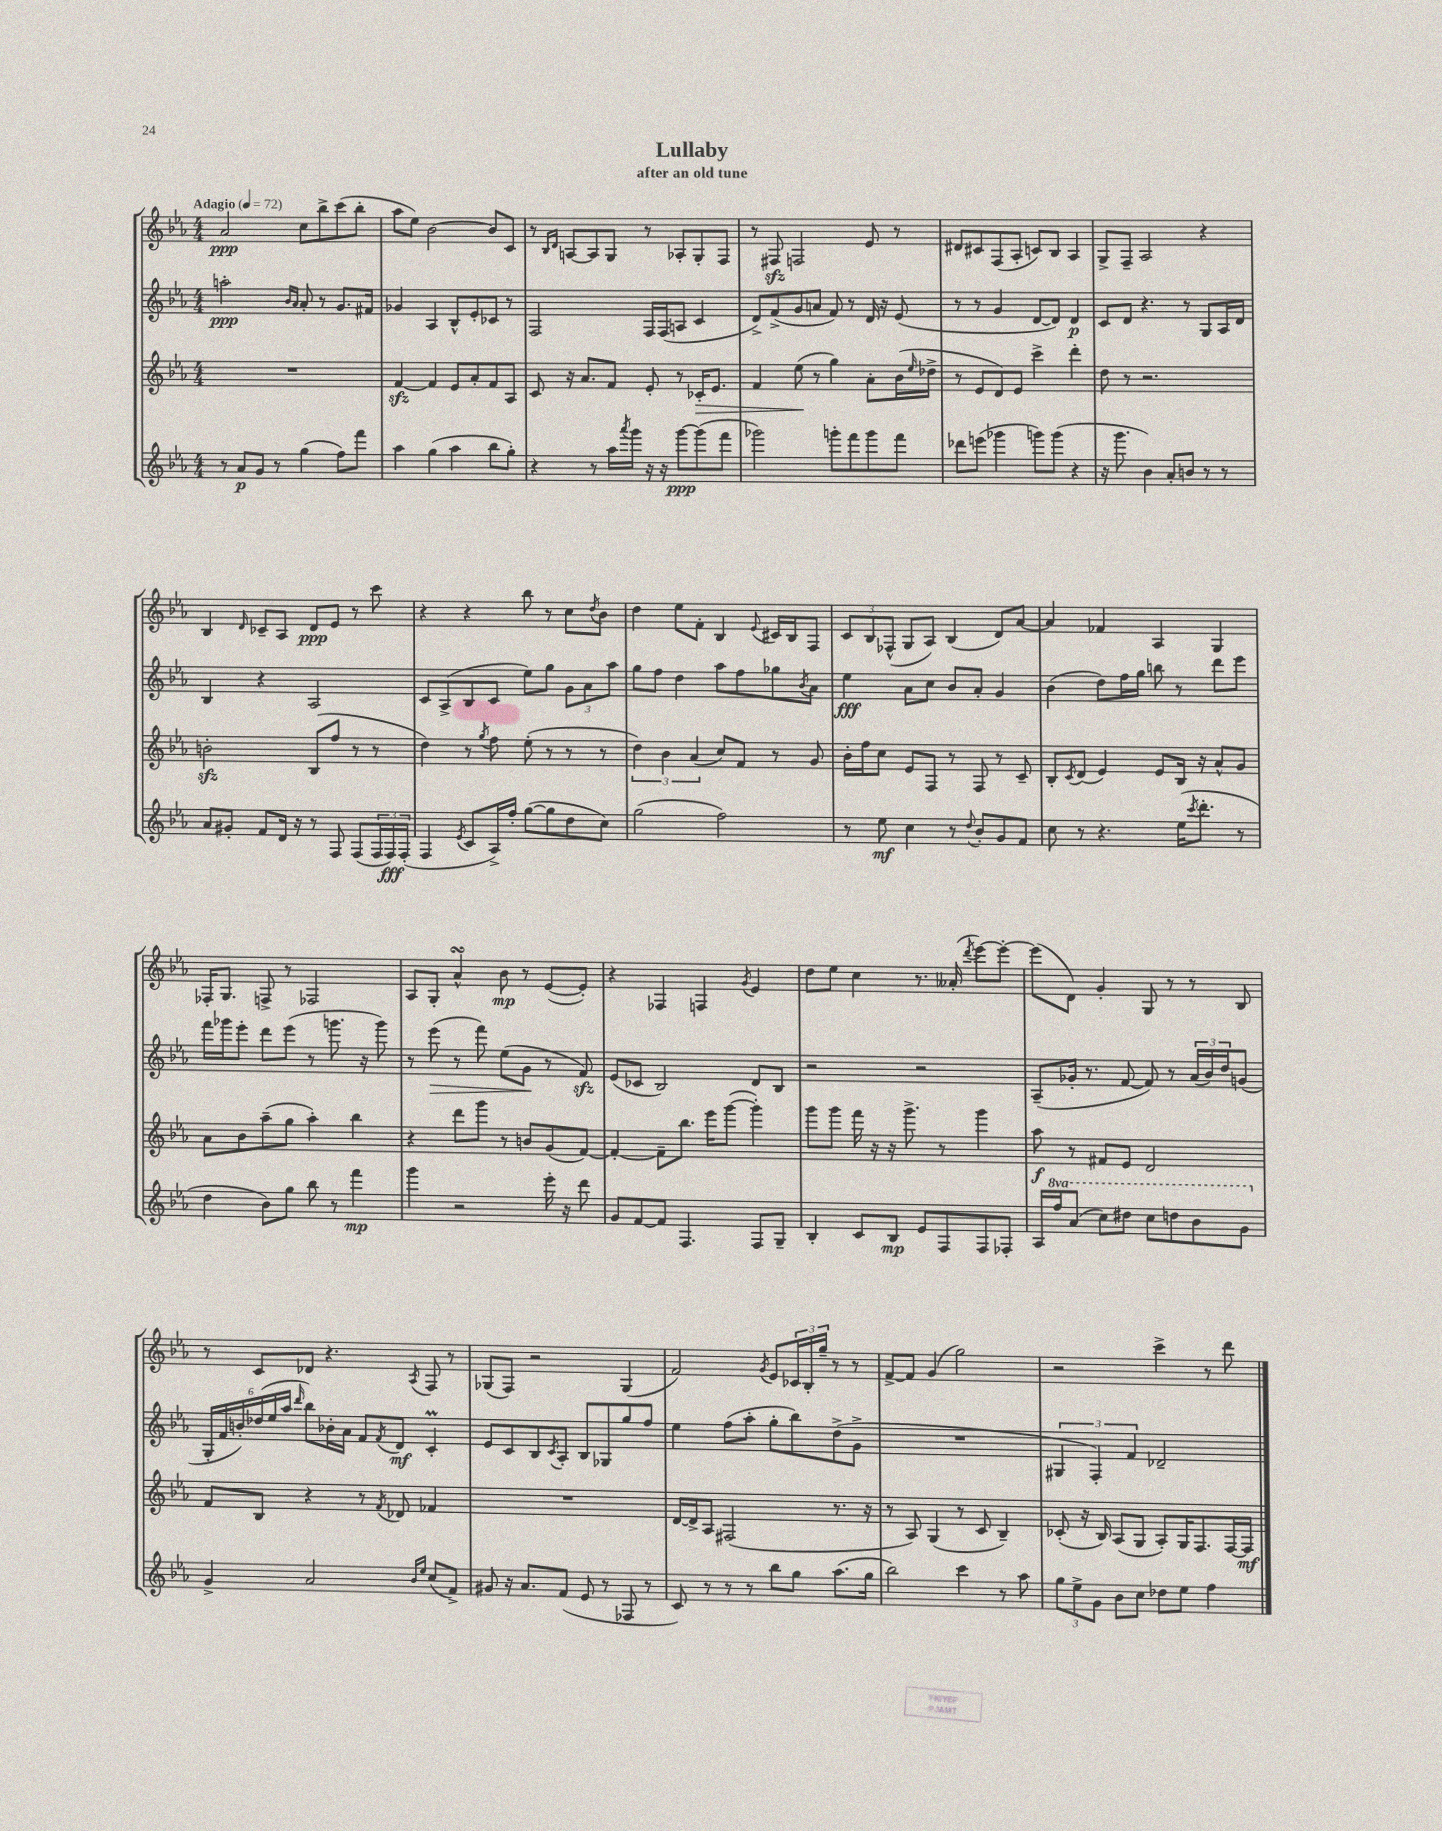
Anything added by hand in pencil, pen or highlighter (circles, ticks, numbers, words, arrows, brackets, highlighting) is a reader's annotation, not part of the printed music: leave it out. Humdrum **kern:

**kern	**dynam	**kern	**dynam	**kern	**dynam	**kern	**dynam
*part4	*part4	*part3	*part3	*part2	*part2	*part1	*part1
*staff4	*staff4	*staff3	*staff3	*staff2	*staff2	*staff1	*staff1
*clefG2	*	*clefG2	*	*clefG2	*	*clefG2	*
*k[b-e-a-]	*	*k[b-e-a-]	*	*k[b-e-a-]	*	*k[b-e-a-]	*
*M4/4	*	*M4/4	*	*M4/4	*	*M4/4	*
*MM72	*	*MM72	*	*MM72	*	*MM72	*
=1	=1	=1	=1	=1	=1	=1	=1
!	!	!	!	!	!	!LO:TX:a:B:t=Adagio	!
8r	.	1r	.	2aan'\	ppp	2a-/	ppp
8a-/L	p	.	.	.	.	.	.
8g/J	.	.	.	.	.	.	.
8r	.	.	.	.	.	.	.
.	.	.	.	16qqb-/LL	.	.	.
.	.	.	.	16qqa-/JJ	.	.	.
(4gg\	.	.	.	8a-'/	.	8cc\L	.
.	.	.	.	8r	.	8bb-^\	.
8ff\L)	.	.	.	8.g/L	.	(8ccc\	.
8fff\J	.	.	.	.	.	8bb-'\J	.
.	.	.	.	16f#X/Jk	.	.	.
=2	=2	=2	=2	=2	=2	=2	=2
4aa-\	.	[4fzz/	.	4g-X/	.	8aa-\L	.
.	.	.	.	.	.	8ee-\J)	.
(4gg\	.	4f/]	.	4A-/	.	[2b-\	.
4aa-\	.	8e-/L	.	8B-^^/L	.	.	.
.	.	8a-'/	.	8e-'/	.	.	.
8bb-\L	.	8f/	.	8c-X/J	.	8b-/L]	.
8gg'\J)	.	8A-/J	.	8r	.	8c/J	.
=3	=3	=3	=3	=3	=3	=3	=3
4r	.	8c/	.	2F/	.	8r	.
.	.	.	.	.	.	16qqB-/LL	.
.	.	.	.	.	.	16qqd/JJ	.
.	.	16r	.	.	.	[8An/L	.
.	.	8.a-/L	.	.	.	.	.
8r	.	.	.	.	.	8A/]	.
16aa-\LL	.	8f/J	.	.	.	8G/J	.
8qaaa-/	.	.	.	.	.	.	.
16ggg\JJ	.	.	.	.	.	.	.
16r	.	8e-'/	.	16F/LL	.	8r	.
16r	.	.	.	(16F/J	.	.	.
[8ggg\L	ppp	8r	.	8An/J	.	8A-X'/L	.
!	!	!	!LO:HP:b	!	!	!	!
(8ggg\]	.	16c-X'/KL	>	4c/	.	8G'/	.
.	.	8.e-/J	.	.	.	.	.
8fff\J	.	.	.	.	.	8F/J	.
=4	=4	=4	=4	=4	=4	=4	=4
2ggg-X\)	.	4f/	.	8d^/L)	.	8r	.
.	.	.	.	(8f^/	.	8F#Xzz/	.
.	.	(8ee-\	.	8g/	.	2Fn/	.
.	.	8r	]	8an/J	.	.	.
8gggn'\L	.	4gg\)	.	8f/)	.	.	.
8fff\	.	.	.	8r	.	.	.
8ggg\	.	8a-'\L	.	16d/	.	8e-/	.
.	.	.	.	16r	.	.	.
8fff\J	.	(16b-\L	.	(8e-/	.	8r	.
.	.	16qqee-/	.	.	.	.	.
.	.	16dd-X^\JJ	.	.	.	.	.
=5	=5	=5	=5	=5	=5	=5	=5
8ddd-X\L	.	8r	.	8r	.	8d#X/L	.
(8eeen\J	.	8e-/L	.	8r	.	8c#X/	.
4ggg-X\	.	8d/)	.	4g/	.	(8F/	.
.	.	8e-/J	.	.	.	8A-'/J	.
8gggn\L)	.	4ccc^\	.	[8d/L	.	8cn/L)	.
(8ggg\J	.	.	.	8d/J])	.	8B-/J	.
4r	.	4ddd'\	.	4d/	p	4A-/	.
=6	=6	=6	=6	=6	=6	=6	=6
16r	.	8dd\	.	8c/L	.	8G^/L	.
8.ggg\	.	.	.	.	.	.	.
.	.	8r	.	8d/J	.	8F~/J	.
4b-\)	.	2.r	.	4.r	.	2A-/	.
8a-'/L	.	.	.	.	.	.	.
8bn/J	.	.	.	8r	.	.	.
8r	.	.	.	8G/L	.	4r	.
8r	.	.	.	16A-/L	.	.	.
.	.	.	.	16d/JJ	.	.	.
!!LO:LB:g=z
=7	=7	=7	=7	=7	=7	=7	=7
8a-/L	.	2bnzz'\	.	4B-/	.	4B-/	.
8g#X'/J	.	.	.	.	.	.	.
.	.	.	.	.	.	16qqd/	.
8f/L	.	.	.	4r	.	8c-X~/L	.
16d/Jk	.	.	.	.	.	8A-/J	.
16r	.	.	.	.	.	.	.
8r	.	(8B-/L	.	2A-/	.	8d/L	ppp
8F/	.	8ff/J	.	.	.	8e-/J	.
(8F/L	.	8r	.	.	.	8r	.
24F/L	.	8r	.	.	.	8ccc\	.
24F/)	fff	.	.	.	.	.	.
(24F'/JJ	.	.	.	.	.	.	.
=8	=8	=8	=8	=8	=8	=8	=8
4F/	.	4dd\)	.	8c/L	.	4r	.
.	.	.	.	(8A-^/	.	.	.
8qe-/	.	.	.	.	.	.	.
8c/L	.	8r	.	8B-/	.	4r	.
.	.	8qgg/	.	.	.	.	.
16A-^/L)	.	8ff\	.	8c/J	.	.	.
16ff'/JJ	.	.	.	.	.	.	.
([8gg\L	.	(8ee-'\	.	8ee-\L)	.	8bb-\	.
8gg\]	.	8r	.	8gg\J	.	8r	.
8dd\	.	8r	.	12g\L	.	8cc\L	.
.	.	.	.	12a-\	.	.	.
.	.	.	.	.	.	8qdd/	.
8cc\J)	.	8r	.	.	.	8b-\J	.
.	.	.	.	12aa-\J	.	.	.
=9	=9	=9	=9	=9	=9	=9	=9
(2gg\	.	6dd\)	.	8gg\L	.	4dd\	.
.	.	.	.	8ff\J	.	.	.
.	.	6b-\	.	.	.	.	.
.	.	.	.	4dd\	.	8ee-\L	.
.	.	(6a-/	.	.	.	.	.
.	.	.	.	.	.	8f'\J	.
2ff\)	.	8cc/L)	.	8aa-\L	.	4B-/	.
.	.	8f/J	.	8ff\	.	.	.
.	.	.	.	.	.	8qqe-/	.
.	.	8r	.	8gg-X\	.	16c#X/LL	.
.	.	.	.	.	.	16B-/J	.
.	.	.	.	8qb-/	.	.	.
.	.	8g/	.	8a-\J	.	8F/J	.
=10	=10	=10	=10	=10	=10	=10	=10
8r	.	16b-'\LL	.	4ee-\	fff	12c/L	.
.	.	16ff\J	.	.	.	.	.
.	.	.	.	.	.	12B-/	.
8ee-\	mf	8cc\J	.	.	.	.	.
.	.	.	.	.	.	(12F-X^^/J	.
4cc\	.	8e-/L	.	8a-\L	.	8G/L	.
.	.	8F/J	.	8cc\J	.	8A-/J)	.
8r	.	8r	.	8b-/L	.	(4B-/	.
8qqdd/	.	.	.	.	.	.	.
8b-'/L	.	8F/	.	8a-'/J	.	.	.
8g/	.	8r	.	4g/	.	8d/L)	.
8f/J	.	8c~/	.	.	.	[8a-/J	.
=11	=11	=11	=11	=11	=11	=11	=11
8cc\	.	8B-'/L	.	(4b-\	.	4a-/]	.
.	.	8qc/	.	.	.	.	.
8r	.	(8d/J	.	.	.	.	.
4.r	.	4e-/)	.	8dd\L)	.	4f-X/	.
.	.	.	.	16ff\L	.	.	.
.	.	.	.	16gg\JJ	.	.	.
.	.	8e-/L	.	8bbn\	.	4A-/	.
(16ee-\KL	.	16B-/Jk	.	8r	.	.	.
8qccc/	.	.	.	.	.	.	.
8.ddd'\J	.	16r	.	.	.	.	.
.	.	8a-^^/L	.	8ddd\L	.	4G/	.
8r	.	8g/J	.	8eee-\J	.	.	.
!!LO:LB:g=z
=12	=12	=12	=12	=12	=12	=12	=12
4dd\	.	8a-\L	.	16fff\LL	.	16F-X'/KL	.
.	.	.	.	16ggg-X\J	.	8.G/J	.
.	.	8b-\	.	8eee-'\J	.	.	.
8b-\L)	.	(8aa-~\	.	8ddd\L	.	8Fn^/	.
8gg\J	.	8gg\J	.	(8eee-\J	.	8r	.
8bb-\	.	4aa-'\)	.	8r	.	2F-X/	.
8r	.	.	.	8.gggn\	.	.	.
4fff\	mp	4bb-\	.	.	.	.	.
.	.	.	.	16r	.	.	.
.	.	.	.	8ggg\)	.	.	.
=13	=13	=13	=13	=13	=13	=13	=13
4ggg\	.	4r	.	8r	.	8A-/L	.
!	!	!	!	!	!LO:HP:b	!	!
.	.	.	.	(8eee-\	>	8G'/J	.
2r	.	8ddd\L	.	8r	.	4a-sSSs^^/	.
.	.	8ggg\J	.	8fff\)	.	.	.
.	.	8r	.	(8ee-\L	.	8b-\	mp
.	.	8bn/L	.	8g\J	.	8r	.
16eee-'\	.	(8g/	.	8r	]	([8e-/L	.
16r	.	.	.	.	.	.	.
8ddd\	.	[8f/J)	.	8fzz/)	.	8e-'/J])	.
=14	=14	=14	=14	=14	=14	=14	=14
8g/L	.	4f'/_	.	(8e-/L	.	4r	.
[8f/	.	.	.	8c-X/J	.	.	.
8f/J]	.	8f~\L]	.	2B-/)	.	4F-X/	.
4.F/	.	8.bb-\J	.	.	.	.	.
.	.	.	.	.	.	4Fn/	.
.	.	16eee-\KL	.	.	.	.	.
.	.	([8ggg\J	.	.	.	.	.
.	.	.	.	.	.	8qg/	.
8F/L	.	4ggg'\])	.	8d/L	.	4e-/	.
8G~/J	.	.	.	8B-/J	.	.	.
=15	=15	=15	=15	=15	=15	=15	=15
4B-'/	.	8ggg\L	.	2r	.	8dd\L	.
.	.	8ggg\J	.	.	.	8ee-\J	.
8c/L	.	16fff\	.	.	.	4cc\	.
.	.	16r	.	.	.	.	.
8B-/J	mp	16r	.	.	.	.	.
.	.	8.ggg^\	.	.	.	.	.
8e-/L	.	.	.	2r	.	8.r	.
8F/	.	8r	.	.	.	.	.
.	.	.	.	.	.	(16a--X'/	.
.	.	.	.	.	.	8qddd/	.
8F/	.	4ggg\	.	.	.	[8eee-\L)	.
8F-X'/J	.	.	.	.	.	8eee-'\J_	.
=16	=16	=16	=16	=16	=16	=16	=16
16A-/LL	.	8aa-\	f	(8A-~/L	.	(8eee-\L]	.
*8va	*	*	*	*	*	*	*
16fff/J	.	.	.	.	.	.	.
(8aa-/J	.	8r	.	16g-X'/Jk	.	8d\J)	.
.	.	.	.	8.r	.	.	.
8ccc\L)	.	8f#X/L	.	.	.	4g'/	.
8ddd#X\J	.	8e-/J	.	[8f/	.	.	.
8ccc\L	.	2d/	.	8f/])	.	8G/	.
8dddn\	.	.	.	8r	.	8r	.
8bb-\	.	.	.	(24a-/LL	.	8r	.
.	.	.	.	24b-/)	.	.	.
.	.	.	.	24dd/J	.	.	.
8gg\J	.	.	.	(8gn/J	.	8B-/	.
!!LO:LB:g=z
=17	=17	=17	=17	=17	=17	=17	=17
*X8va	*	*	*	*	*	*	*
4g^/	.	8f/L	.	24G'/LL	.	8r	.
.	.	.	.	24f/	.	.	.
.	.	.	.	24bn'/)	.	.	.
.	.	8B-/J	.	(24dd-X/	.	8c/L	.
.	.	.	.	24ee-/	.	.	.
.	.	.	.	24aa-/JJ	.	.	.
.	.	.	.	16qqddd/	.	.	.
2a-/	.	4r	.	8bb-\L)	.	8d-X/J	.
.	.	.	.	16b-X'\L	.	4.r	.
.	.	.	.	16a-\JJ	.	.	.
.	.	8r	.	8f/L	.	.	.
.	.	8qf/	.	8qf/	.	.	.
.	.	8d-X/	.	8d/J	mf	.	.
16qqb-/LL	.	.	.	.	.	.	.
16qqee-/JJ	.	.	.	.	.	8qA-/	.
(8cc/L	.	4f-X/	.	4cM'/	.	8F/	.
8f^/J)	.	.	.	.	.	8r	.
=18	=18	=18	=18	=18	=18	=18	=18
8g#X/	.	1r	.	8e-/L	.	(8G-X/L	.
16r	.	.	.	8c/	.	8F/J)	.
8.a-/L	.	.	.	.	.	.	.
.	.	.	.	8B-/	.	2r	.
.	.	.	.	8qc/	.	.	.
(8f/J	.	.	.	8A-'/J	.	.	.
8e-/	.	.	.	8B-/L	.	.	.
8r	.	.	.	8G-X/	.	.	.
8F-X/	.	.	.	8gg/	.	(4G-/	.
8r	.	.	.	8ff/J	.	.	.
=19	=19	=19	=19	=19	=19	=19	=19
8c/)	.	[16d/LL	.	4ee-\	.	2f/)	.
.	.	16d^/J]	.	.	.	.	.
8r	.	8A-/J	.	.	.	.	.
8r	.	(2F#X/	.	(8ff\L	.	.	.
8r	.	.	.	8aa-'\J	.	.	.
.	.	.	.	.	.	8qg/	.
8bb-\L	.	.	.	8gg'\L	.	8e-/L	.
8gg\J	.	.	.	8bb-\)	.	24c-X/L	.
.	.	.	.	.	.	24B-'/	.
.	.	.	.	.	.	24gg~/JJ	.
(8.aa-\L	.	8.r	.	(8dd^\	.	8r	.
.	.	.	.	8g^\J	.	8r	.
16gg\Jk	.	16r	.	.	.	.	.
=20	=20	=20	=20	=20	=20	=20	=20
2bb-\)	.	8r	.	1r	.	[8f^/L	.
.	.	8A-/)	.	.	.	8f/J]	.
.	.	(4G/	.	.	.	(4g/	.
4ccc\	.	8r	.	.	.	2gg\)	.
.	.	8c/	.	.	.	.	.
8r	.	4B-~/)	.	.	.	.	.
8aa-\	.	.	.	.	.	.	.
=21	=21	=21	=21	=21	=21	=21	=21
12gg\L	.	(8c-X'/	.	6G#X/	.	2r	.
12ee-^\	.	.	.	.	.	.	.
.	.	16r	.	.	.	.	.
12g\J	.	.	.	6F'/)	.	.	.
.	.	16B-/)	.	.	.	.	.
8b-\L	.	(8A-/L	.	.	.	.	.
.	.	.	.	6f/	.	.	.
8cc\J	.	8G/J	.	.	.	.	.
8dd-X\L	.	8A-'/L)	.	2d-X~/	.	4ccc^\	.
8ee-\J	.	16G/K	.	.	.	.	.
.	.	8.F/	.	.	.	.	.
4ff\	.	.	.	.	.	8r	.
.	.	[16F/L	.	.	.	8ddd\	.
.	.	16F/JJ]	mf	.	.	.	.
==	==	==	==	==	==	==	==
*-	*-	*-	*-	*-	*-	*-	*-
